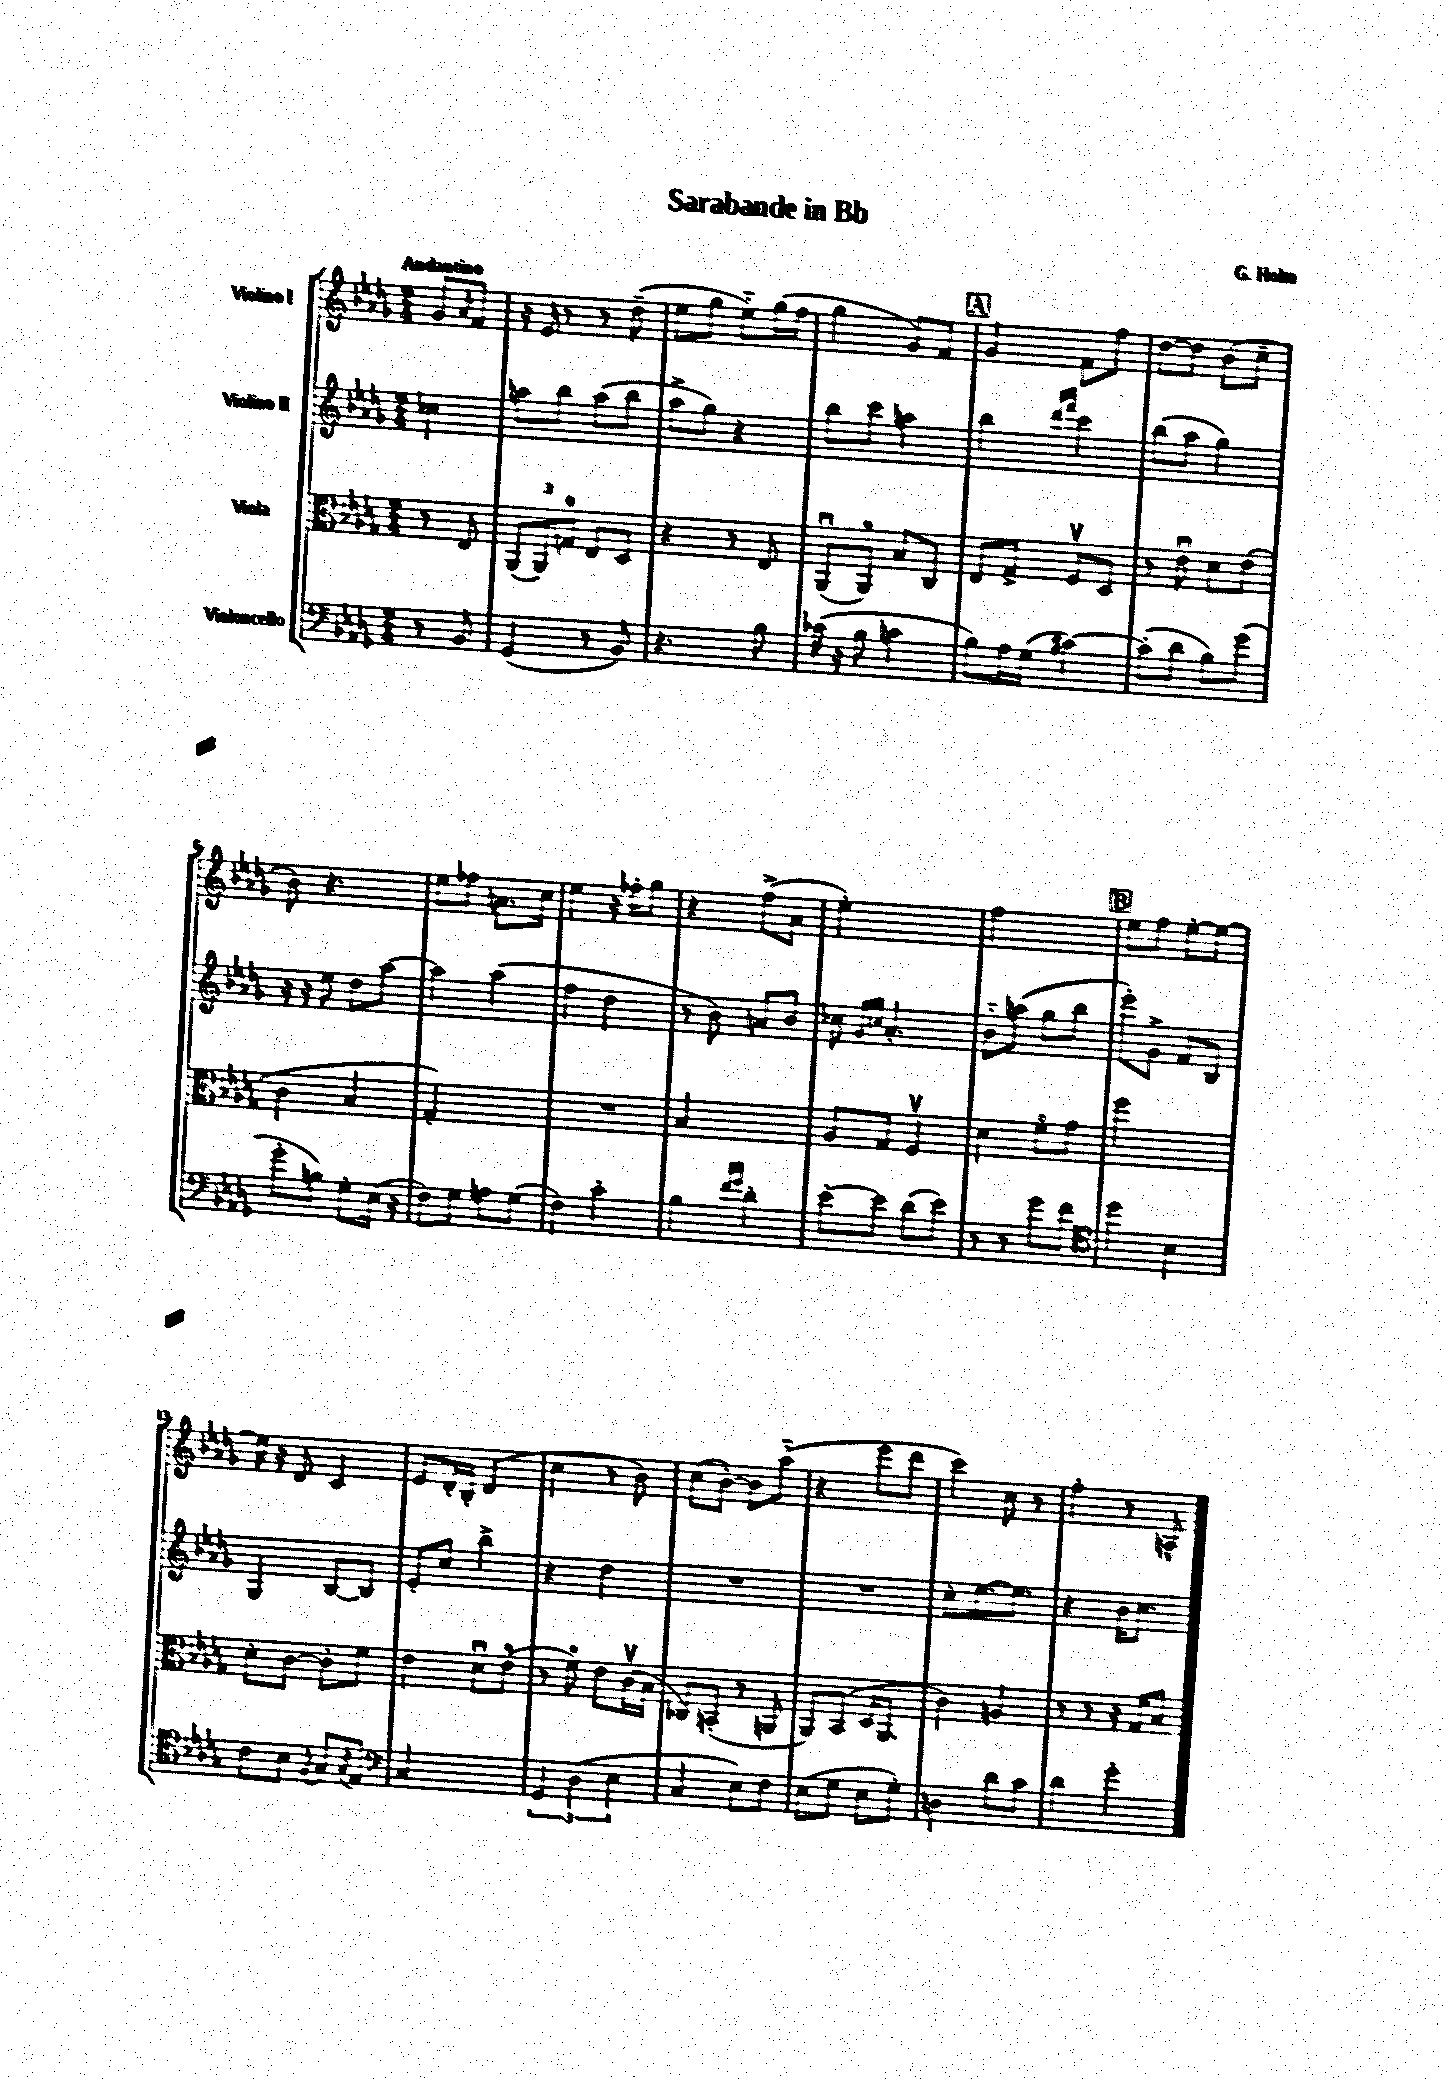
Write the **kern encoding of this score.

**kern	**kern	**kern	**kern
*staff4	*staff3	*staff2	*staff1
*clefF4	*clefC3	*clefG2	*clefG2
*k[b-e-a-d-g-]	*k[b-e-a-d-g-]	*k[b-e-a-d-g-]	*k[b-e-a-d-g-]
*M2/4	*M2/4	*M2/4	*M2/4
8r	8r	4cc-	8g-
.	.	.	16qqa-
8BB-	8E-	.	8f
=	=	=	=
(4GG-	(12AA-	8aa	16r
.	.	.	16e-
.	12AA-)	.	.
.	.	8bb-	8r
.	12G	.	.
8r	8E-	(8aa	8r
8BB-)	8D-	8bb-	(8dd-~
=	=	=	=
4.r	4r	8aa-^	8ee-
.	.	8gg-)	8gg-
.	8r	4r	8ee-'~)
8B-	8E-	.	(16gg-
.	.	.	16ff
=	=	=	=
(16c-	(8AA-u	8bb-	4gg-
16r	.	.	.
8B-	8AA-o)	8ccc	.
4c	8B-	4aa	8g-)
.	8C	.	8f
=	=	=	=
8B-)	8E-	4bb-	4g-
16A-	8G-^	.	.
(16G-	.	.	.
.	.	16qqddd-	.
.	.	16qqfff	.
[4c#)	8Fv	4ccc	8f
.	8D-	.	8ff
=	=	=	=
(8c#']	8r	(8bb-	[8dd-
8d-	8e-u	8aa-	8dd-]
8B-)	8d-	4gg-)	(8b-
(8g-	(8e-	.	8cc~
=	=	=	=
8g-'	4c	16r	8b-)
.	.	16r	.
8B)	.	8ee-	4.r
8G-'	4B-	8dd-	.
(16E-	.	[8aa-	.
16r	.	.	.
=	=	=	=
8F)	2G-')	4aa-]	8ee-
8G-	.	.	8ff-
8A	.	(4aa-	8.a
(8G-	.	.	.
.	.	.	16cc
=	=	=	=
4F)	2r	4ff	4ee-
4c'	.	4dd-	16r
.	.	.	16ff-'
.	.	.	8gg-
=	=	=	=
4B-	2B-	8r	4r
.	.	8b-)	.
16qqf	.	.	.
16qqg-	.	.	.
4d-'	.	8a	(8ff^
.	.	8b-	8a-
=	=	=	=
[8e-'	8A-	8cc-	2ee-')
.	.	16qqg-	.
.	.	16qqcc	.
8e-]	8G-	4.a-'	.
(8d-	4Fv	.	.
8e-)	.	.	.
=	=	=	=
8r	4d-	8b-'~	2ff
8r	.	(8aa	.
8g-	8fo	8gg-	.
8f	8g-	8bb-	.
=	=	=	=
*clefC4	*	*	*
4dd-	2ff	8eee-')	8ee-
.	.	8g-^	8ff
4B-	.	8f	[8ee-'
.	.	8B-	8ee-_
=	=	=	=
8c	8d-'	4G-	16ee-]
.	.	.	16r
8B-	[8c	.	8d-
8qqF	.	.	.
8G-	8c']	[8B-	4c
8qG-	.	.	.
8E-	8f	8B-]	.
=	=	=	=
*clefF4	*	*	*
2C	4e-	8e-'	8e-
.	.	8cc	16d-'
.	.	.	16B-'
.	8d-u	4bb-^	(4d-
.	(8e-o	.	.
=	=	=	=
6GG-	8r	4r	4cc
.	8fo)	.	.
(6D-	.	.	.
.	8e-	4dd-	8r
6E-	.	.	.
.	(16cv	.	8b-)
.	16B-	.	.
=	=	=	=
4C	8C-)	2r	(8cc
.	(8BB'	.	[8b-')
8E-)	8r	.	8b-]
8F	8AA	.	(8aa-'~
=	=	=	=
(8E-	8AA-)	2r	4r
8G-	(8BB-	.	.
8E-	16D-	.	8eee-
.	8.AA-	.	.
8G-')	.	.	8ddd-
=	=	=	=
4D	4c)	8cc'	4ccc)
.	.	[8.ee-	.
8d-	4A	.	8cc
.	.	8.ee-]	.
8c	.	.	8r
=	=	=	=
4d-	8r	4r	4ff'
.	8r	.	.
4g-'	16r	16b-	8r
.	16G-	8.cc	.
.	8B-	.	8A^^
==	==	==	==
*-	*-	*-	*-
